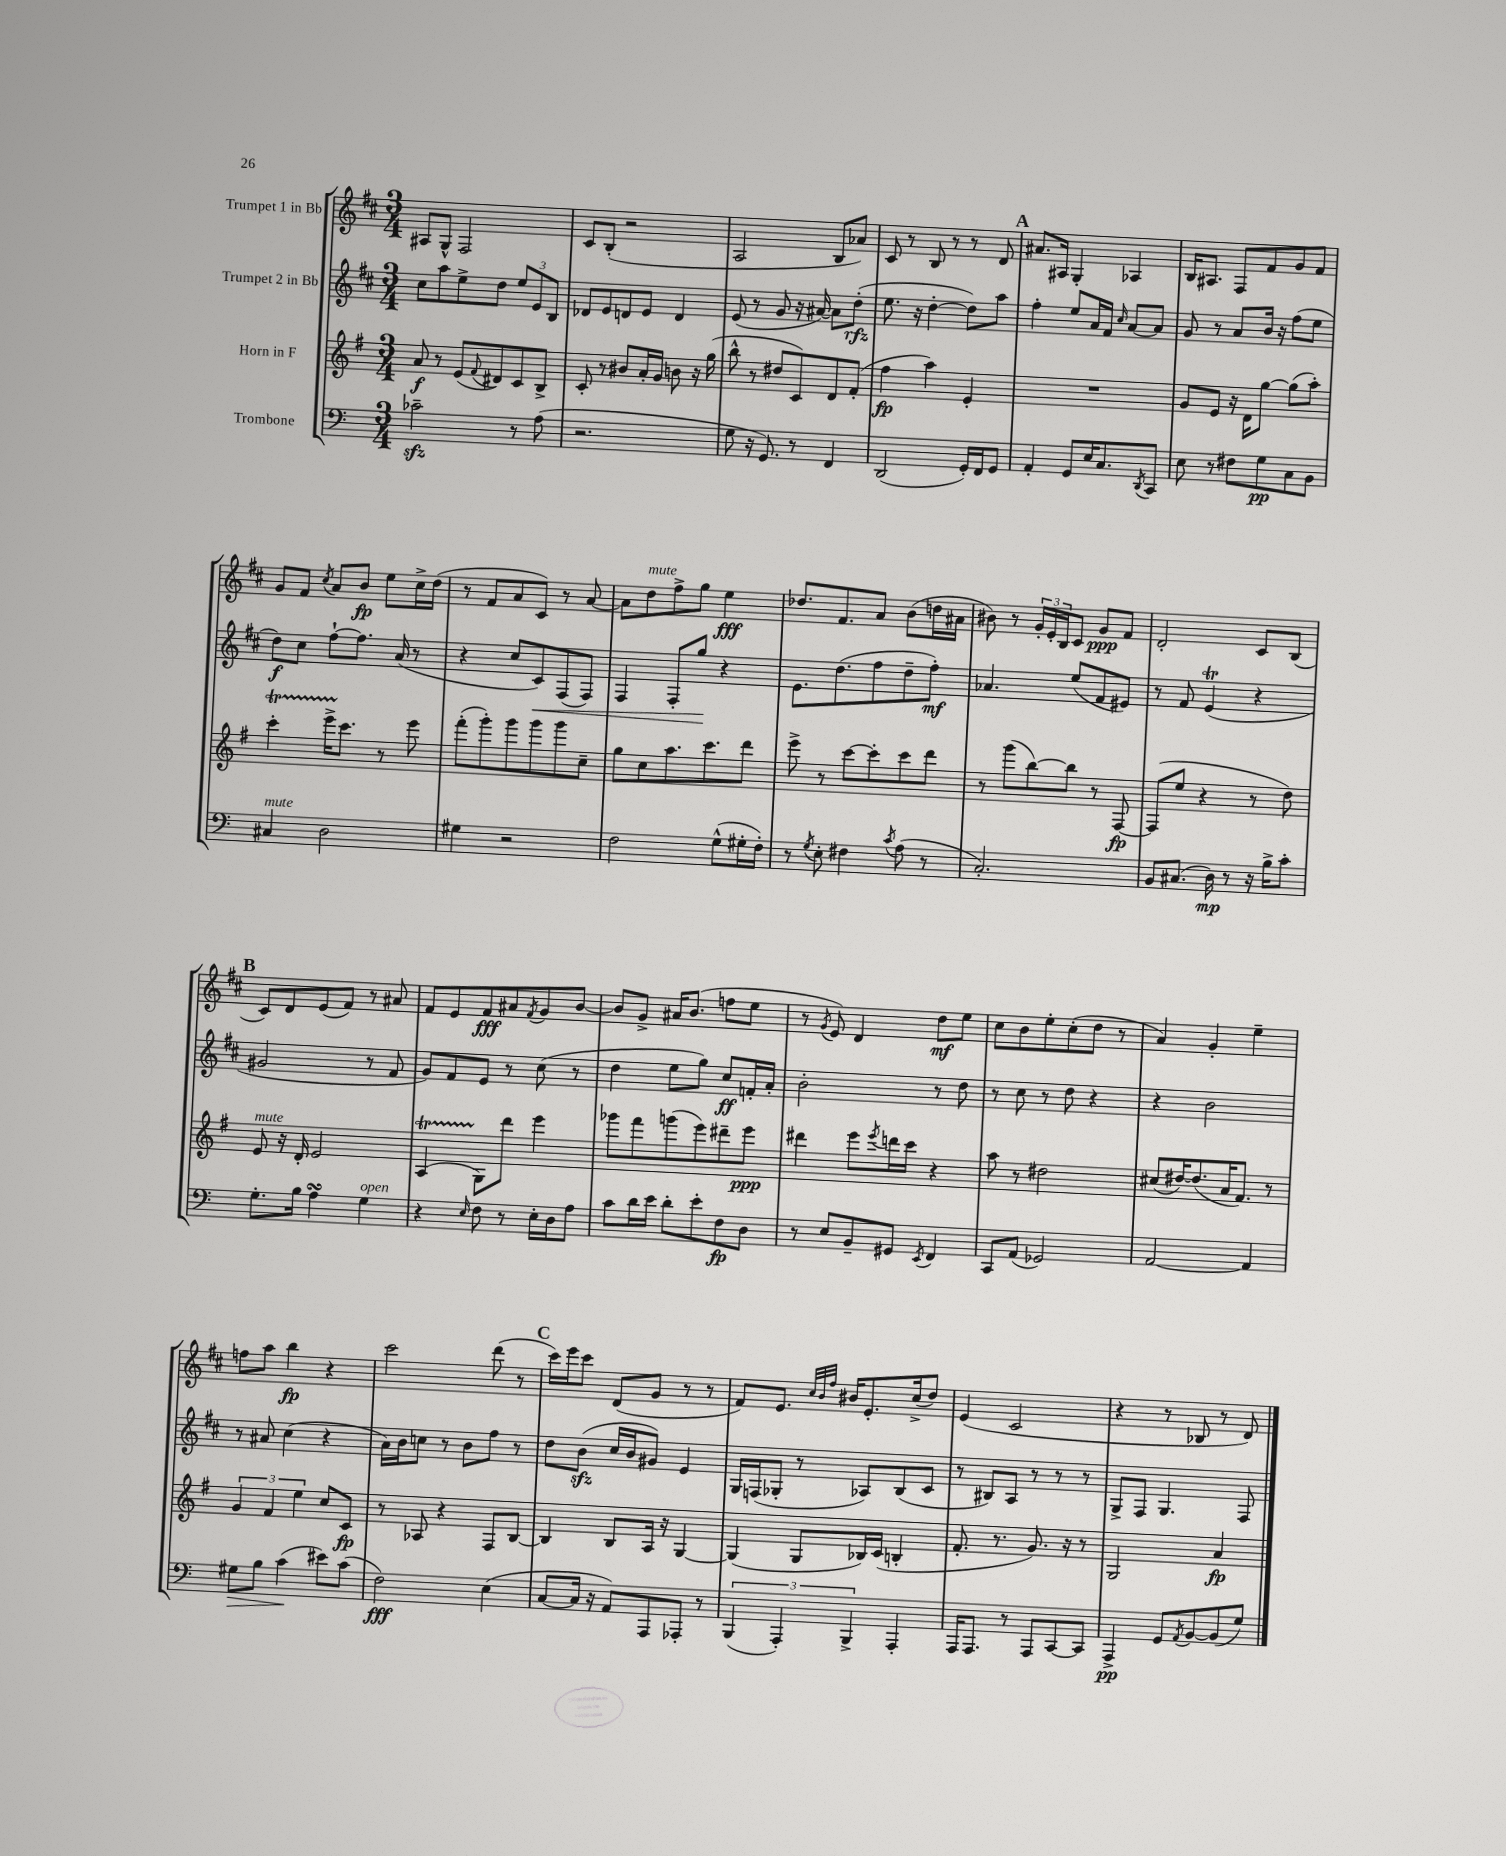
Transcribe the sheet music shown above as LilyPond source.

<<
\new StaffGroup <<
\new Staff = "s0" \with { instrumentName = "Trumpet 1 in Bb" } {
    \clef treble \key d \major \numericTimeSignature \time 3/4
    ais8 g8-^ fis2 |
    cis'8 b8-.( r2 |
    a2 b8 aes'8) |
    cis'8 r8 b8 r8 r8 d'8 |
    \mark \markup { \bold "A" } ais'8. ais16 g4-. aes4 |
    b16 ais8. fis8 fis'8 g'8 fis'8 |
    g'8 fis'8 \acciaccatura { cis''8 } a'8 b'8\fp e''8 cis''16-> d''16( |
    r8 fis'8 a'8 cis'8) r8 a'8~ |
    a'8 d''8^\markup { \italic "mute" } fis''8-> g''8 e''4\fff |
    des''8. fis'8. a'8 b'8( d''16 ais'16 |
    bis'8) r8 \tuplet 3/2 { g'16-. e'16-. b16 } cis'8 g'8\ppp fis'8 |
    d'2-. cis'8 b8( |
    \mark \markup { \bold "B" } cis'8) d'8 e'8( fis'8) r8 ais'8 |
    fis'8 e'8 fis'8\fff ais'8 \acciaccatura { fis'8 } g'8 b'8~ |
    b'8 g'8-> ais'16 b'8.( f''8 e''8 |
    r8 \acciaccatura { g'8 } e'8) d'4 d''8\mf e''8 |
    cis''8 b'8 e''8-. cis''8-.( d''8 r8 |
    a'4) g'4-. e''4-- |
    f''8 a''8 b''4\fp r4 |
    cis'''2 d'''8( r8 |
    \mark \markup { \bold "C" } cis'''16) e'''16 cis'''8 d'8( g'8 r8 r8 |
    fis'8) e'8. \grace { cis''32 b'32 fis''32 } bis'16 e'8.-. cis''16->( d''8) |
    e'4( cis'2 |
    r4 r8 bes8 r8 d'8) \bar "|." |
}
\new Staff = "s1" \with { instrumentName = "Trumpet 2 in Bb" } {
    \clef treble \key d \major \numericTimeSignature \time 3/4
    cis''8 a''8 e''8-> d''8 \tuplet 3/2 { e''8 e'8 b8 } |
    des'8 e'8 d'8 e'8 d'4 |
    e'8( r8 g'8 r16 ais'16~) ais'8 d''8-.\rfz( |
    e''8. r16 d''4~-. d''8) a''8 |
    \mark \markup { \bold "A" } fis''4-. e''8 a'16 fis'16 \grace { cis''16 } a'8~ a'8 |
    g'8 r8 a'8 b'16 r16 fis''8( e''8 |
    d''8\f) cis''8 fis''8~-! fis''8. a'16( r8 |
    r4 cis''8 cis'8\<) fis8( fis8) |
    fis4 fis8-. g''8\! r4 |
    e'8. d''8.( fis''8 d''8-- fis''8-.\mf) |
    aes'4. e''8( fis'8 eis'8) |
    r8 fis'8 e'4\trill( r4 |
    \mark \markup { \bold "B" } gis'2 r8 fis'8 |
    g'8) fis'8 e'8 r8 cis''8( r8 |
    d''4 e''8 g''8) cis''8\ff f'16-. a'16-. |
    b'2-. r8 d''8 |
    r8 cis''8 r8 d''8 r4 |
    r4 b'2 |
    r8 ais'8 cis''4( r4 |
    a'16) b'16 c''8 r8 b'8 fis''8 r8 |
    \mark \markup { \bold "C" } d''8 b'8\sfz( cis''16 b'16 gis'8) e'4 |
    g16 f16( ges8-. r8 aes8) b8( cis'8 |
    r8 bis8) a8 r8 r8 r8 |
    g8-> fis8 g4. fis8 \bar "|." |
}
\new Staff = "s2" \with { instrumentName = "Horn in F" } {
    \clef treble \key g \major \numericTimeSignature \time 3/4
    a'8\f r8 e'8( \appoggiatura { fis'8 } dis'8) c'8 b8-> |
    c'8-. r8 bis'8 a'16-. g'16 b'8 r16 g''16( |
    b''8-^ r8 dis''8 c'8) d'8 fis'8-.( |
    fis''4\fp a''4) e'4-. |
    \mark \markup { \bold "A" } R2. |
    g'8 e'8 r16 d'16 g''8~ g''8( a''8-.) |
    c'''4-.\startTrillSpan e'''16-> c'''8.\stopTrillSpan r8 e'''8 |
    fis'''8-.( g'''8-.) g'''8 g'''8 g'''8 c''8-- |
    g''8 c''8 a''8. c'''8. d'''8 |
    e'''8-> r8 c'''8~ c'''8-. c'''8 d'''8 |
    r8 g'''8( b''8~) b''8 r8 fis8~\fp |
    fis8( e''8 r4 r8 d''8) |
    \mark \markup { \bold "B" } e'8^\markup { \italic "mute" } r16 d'16-. e'2 |
    a4\startTrillSpan( g8\stopTrillSpan) d'''8 e'''4 |
    ges'''8 fis'''8 g'''8( e'''8) dis'''8-- e'''8\ppp |
    dis'''4 e'''8 \acciaccatura { e'''8 } d'''16 c'''16 r4 |
    a''8 r8 dis''2 |
    cis''8( dis''16~) dis''8.( a'16 fis'8.) r8 |
    \tuplet 3/2 { g'4 fis'4 e''4 } c''8 c'8\fp |
    r8 aes8 r4 fis8 b8~ |
    \mark \markup { \bold "C" } b4 b8 a16 r16 g4~ |
    g4( g8 bes16) c'16( b4-. |
    fis'8.-. r8. g'8.) r16 r8 |
    g2 a'4\fp \bar "|." |
}
\new Staff = "s3" \with { instrumentName = "Trombone" } {
    \clef bass \key c \major \numericTimeSignature \time 3/4
    ces'2--\sfz r8 a8( |
    r2. |
    g8 r16 g,8.) r8 f,4 |
    d,2( g,16-.) f,16 g,8 |
    \mark \markup { \bold "A" } a,4-. g,8 e16 c8. \acciaccatura { d,8 } c,8 |
    e8 r8 fis8 g8\pp c8 b,8 |
    cis4^\markup { \italic "mute" } d2 |
    gis4 r2 |
    f2 g8-^( gis16-. f16-.) |
    r8 \acciaccatura { g8 } e8-. fis4 \acciaccatura { c'8 } a8( r8 |
    c2.-.) |
    b,8 cis8.( d16\mp) r8 r16 b16-> c'8-. |
    \mark \markup { \bold "B" } g8.-. b16 a4\turn g4^\markup { \italic "open" } |
    r4 \grace { e16 } f8 r8 e16-. d16 a8 |
    c'8 d'16 e'16 d'8-. e'8-. f8\fp d8 |
    r8 e8 b,8-- gis,8 \acciaccatura { e,8 } f,4 |
    c,8 a,8( ges,2) |
    a,2~ a,4 |
    gis8\> b8 c'4\!( eis'8) c'8( |
    f2\fff) e4( |
    \mark \markup { \bold "C" } c8~ c16 r16 a,8) a,,8 aes,,8-. r8 |
    \tuplet 3/2 { b,,4( a,,4-.) b,,4-> } a,,4-. |
    a,,16 a,,8. r8 a,,8 c,8~ c,8 |
    a,,4->\pp g,8 \acciaccatura { a,8 } b,8~ b,8( g8) \bar "|." |
}
>>
>>
\layout { \context { \Score \remove "Bar_number_engraver" } }
